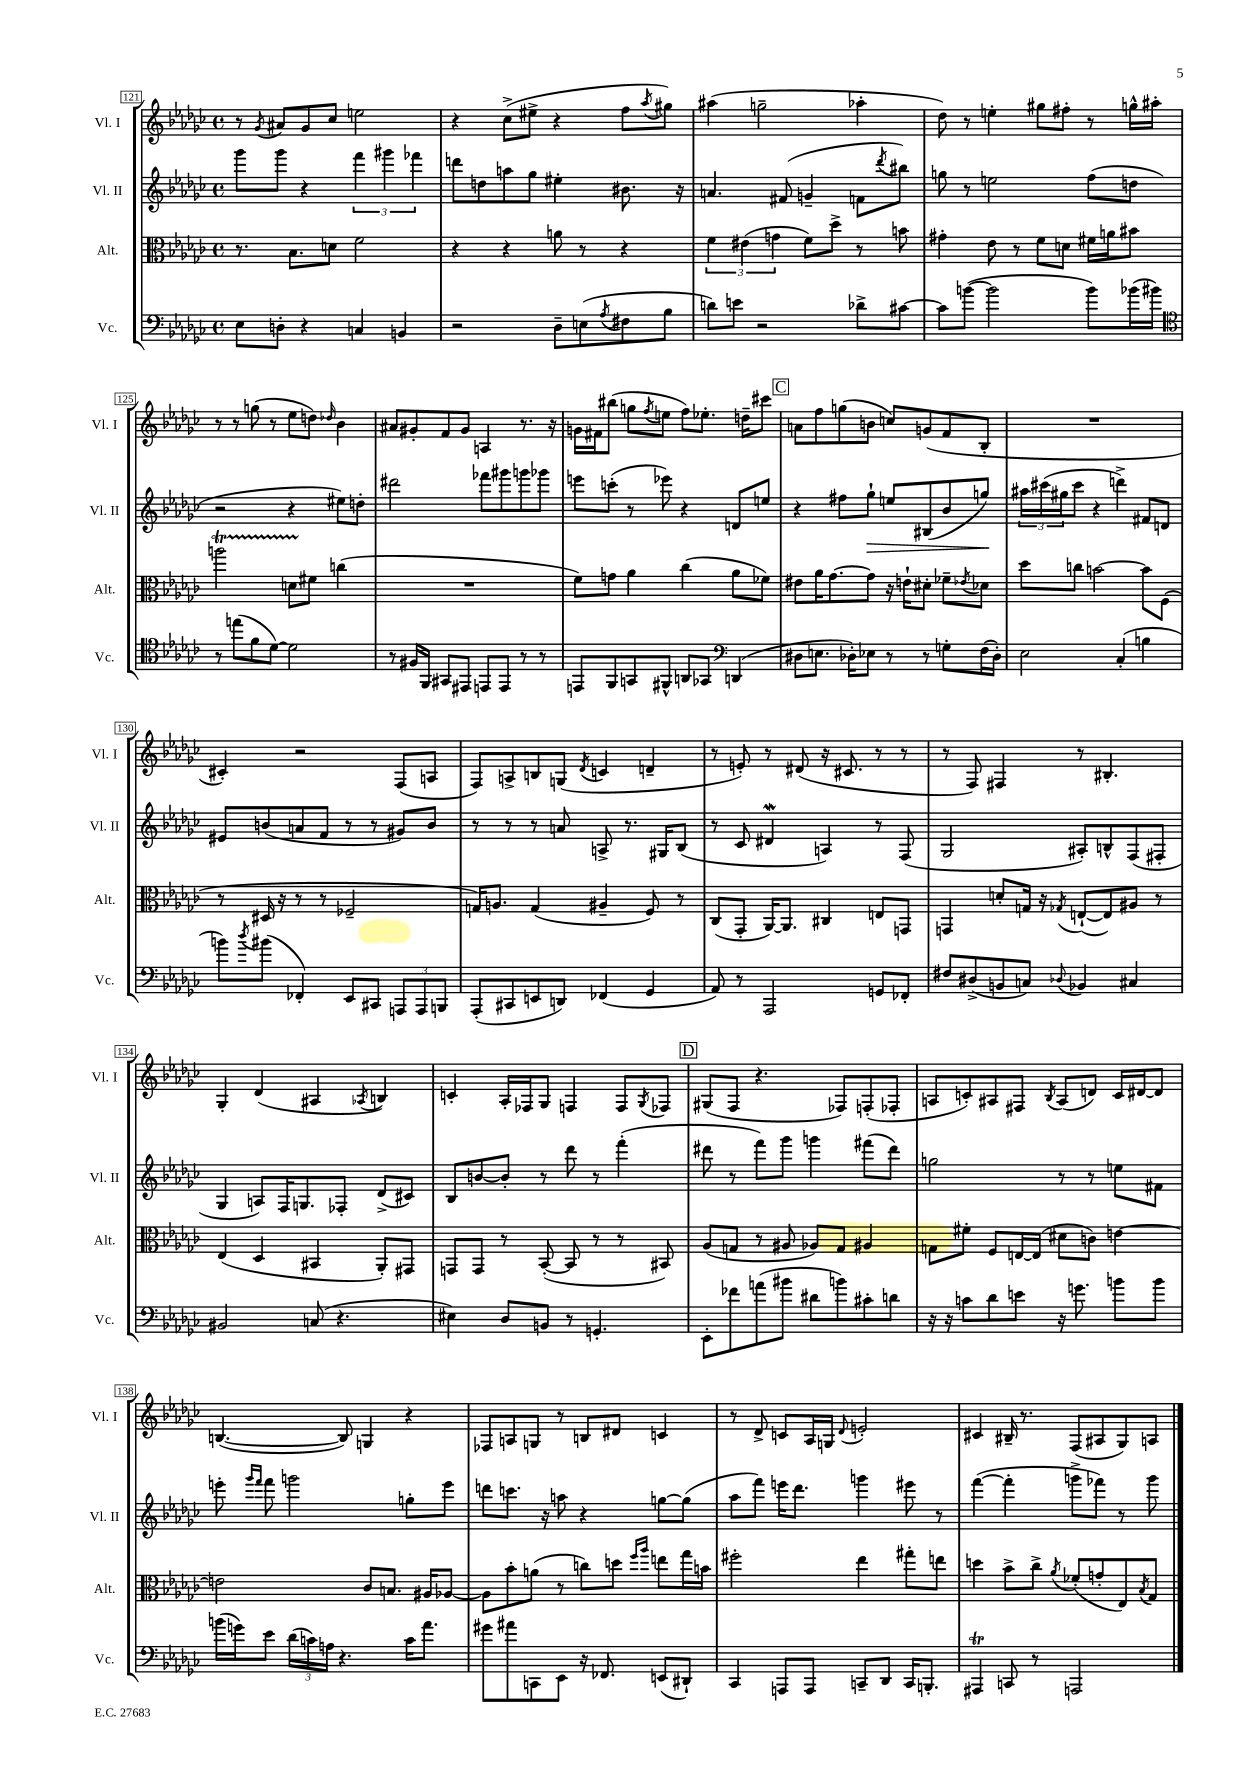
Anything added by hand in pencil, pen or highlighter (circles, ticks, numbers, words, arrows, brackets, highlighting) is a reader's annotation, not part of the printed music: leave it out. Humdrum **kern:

**kern	**kern	**kern	**kern
*staff4	*staff3	*staff2	*staff1
*clefF4	*clefC3	*clefG2	*clefG2
*k[b-e-a-d-g-c-]	*k[b-e-a-d-g-c-]	*k[b-e-a-d-g-c-]	*k[b-e-a-d-g-c-]
*M4/4	*M4/4	*M4/4	*M4/4
*met(c)	*met(c)	*met(c)	*met(c)
8E-	8.r	8ggg-	8r
.	.	.	8qg-
8D'	.	8ggg-	8a#
.	8.B-	.	.
4r	.	4r	8g-
.	8d	.	8cc-
4C	2f	6fff	2ee
.	.	6ggg#	.
4BB	.	.	.
.	.	6fff-	.
=	=	=	=
2r	4r	8ddd	4r
.	.	8dd	.
.	4r	8aa	(8cc-^
.	.	8gg-	8ee#^
8D-~	8a	4ee#'	4r
(8E	8r	.	.
8qA-	.	.	.
8F#	4r	8.b#	8ff
.	.	.	8qaa-
8B-	.	.	8gg#)
.	.	16r	.
=	=	=	=
8d)	6f	4.a	(4aa#
8e	.	.	.
.	(6e#	.	.
2r	.	.	2gg~
.	6g	.	.
.	.	(8f#	.
.	8f)	4g~	.
.	8dd-^	.	.
8d-^	8r	8f	4aa-'
.	.	8qddd-	.
[8c#	8b	8bb#)	.
=	=	=	=
8c#]	4g#'	8gg	8dd-)
([8b	.	8r	8r
2b]	8e-	2ee	4ee'
.	8r	.	.
.	8f	.	8gg#
.	8d	.	8ff#'
8b)	16f#	(8ff	8r
.	16a	.	.
(16b-	8b#	8dd	16gg^^
16b#)	.	.	16aa#'
=	=	=	=
*clefC4	*	*	*
8r	2aa	2r	8r
(8ee	.	.	8r
8f	.	.	(8gg
[8d-)	.	.	8r
2d-]	8d	4r	8ee-
.	8f#	.	8dd)
.	.	.	16qqdd-
.	(4cc	8ee#)	4b-
.	.	8dd'	.
=	=	=	=
8r	1r	2ddd#	8a#
16F#	.	.	8g#'
16FF	.	.	.
8GG#	.	.	8f
8EE#	.	.	8g#
8EE	.	8fff-	4A
8EE	.	8ggg#	.
8r	.	8ggg	8.r
8r	.	8ggg-	.
.	.	.	16r
=	=	=	=
8EE	8f)	8eee	16g
.	.	.	16f#
8FF	8g	(8ccc'	(8bb#
8GG	4a-	8r	8gg
.	.	.	8qff
8FF#^^	.	8eee-)	8ee
8AA	(4cc-	4r	8ff)
8GG-	.	.	8.ee-'
*clefF4	*	*	*
(4DD	8a-	8d	.
.	.	.	16dd~
.	8f-)	8ee	8ccc#
=	=	=	=
8D#	8e#	4r	8a
8.E	16a-	.	8ff
.	[8.g-	.	.
.	.	8ff#	(8gg
16D-')	.	.	.
8E-	8g-]	8gg-`	8b
8r	16r	8ee	8cc)
.	16e`	.	.
8r	8d#'	(8B#	(8g
8G'	8f-~	8b-	8f
.	8qe-	.	.
(16F	8d-	8gg)	8B-'
16D-')	.	.	.
=	=	=	=
2E-	8dd-	24aa#	1r
.	.	(24ccc#	.
.	.	24gg#	.
.	8cc	8ccc#	.
.	[2b	4r	.
(4C-'	.	4ddd^)	.
4B	8b]	8f#	.
.	(8F	8d	.
=	=	=	=
8b)	8r	8e#	4c#')
8qdd-	.	.	.
(8b#	16D#	(8b	.
.	16r	.	.
4FF-')	8r	8a	2r
.	8r	8f	.
8EE-	2F-~	8r	.
8CC#	.	8r	.
12AAA	.	8g#)	(8F
12AAA	.	.	.
.	.	8b	8A
12BBB	.	.	.
=	=	=	=
(8AAA-'	16G)	8r	8F)
.	8.A	.	.
8CC#	.	8r	8A^
8EE	(4G	8r	8B
8DD)	.	8a	(8G
.	.	.	8qd-
(4FF-	4A#~	8A^	4c
.	.	8.r	.
4GG-	8F)	.	4d~
.	.	16G#	.
.	8r	(8B-	.
=	=	=	=
8AA-)	(8C-	8r	8r
8r	8GG-'	8c-	8e')
2AAA-	[16AA-)	4d#	8r
.	8.AA-]	.	.
.	.	.	(8d#
.	4C#	4A)	16r
.	.	.	8.c#
8GG	8E	8r	8r
8FF-'	8GG	(8F	8r
=	=	=	=
8F#	4GG	2G-	8r
(8D#^	.	.	8F)
8BB	8d'	.	4F#
8C)	16G	.	.
.	16r	.	.
8qqD-	8qG-	.	.
4BB-	([8E`	8A#')	8r
.	8E])	8B^^	4.B#'
4C#	8A#	(8F	.
.	8r	8F#'	.
=	=	=	=
2BB#	(4E-	4G-	4G-'
.	4D-	8A)	(4d-
.	.	16F	.
.	.	8.G	.
(8C	4BB#	.	4A#
4.r	.	8F-'	.
.	.	.	8qA-
.	8AA-')	(8d-^	4B)
.	8GG#	8c#)	.
=	=	=	=
4E#)	8GG	8B-	4c'
.	8GG	[8b	.
8D-	8r	8b']	16A-'
.	.	.	16F-
8BB	([8BB-'	8r	8G-
8r	8BB-]	8ddd-	4F
4.GG'	8r	8r	.
.	8r	(4fff'	8F
.	.	.	8qG-
.	8BB#)	.	8F-
=	=	=	=
8EE-'	(8A-	8ddd#	(8G#
8f-	8G	8r	8F
(8a	8r	8fff)	4.r
8b#	8A#	8ggg-	.
8d#	8A-)	4ggg	.
8b)	8G	.	8F-)
8c#'	4A#	(8fff#	(8F'
8d	.	8ddd#)	8F-'
=	=	=	=
16r	8G	2gg	8A
16r	.	.	.
8c	8f#'	.	8c')
8d-	8F	.	8A#
8e	[16E	.	8F#
.	(16E]	.	.
.	.	.	8qB-
16r	8d#	8r	(8A#
8.g	.	.	.
.	8c)	8r	8d)
8b	[4e	8ee	16c
.	.	.	[16d#
8b	.	8f#	8d#]
=	=	=	=
(16b	2e]	8eee'	([4.B
16g)	.	.	.
.	.	16qqggg-	.
.	.	16qqfff	.
8e-	.	8fff	.
(24d-	.	2ggg	.
24c)	.	.	.
24A	.	.	.
4.r	.	.	8B])
.	8c-	.	4G
.	8.B	.	.
16c	.	8gg'	4r
8.a-	16A#	.	.
.	[8A-	8eee	.
=	=	=	=
8g#	8A-]	8ddd	8F-
8a#	8b-'	8.ccc	8A
8CC	(8a	.	8G
.	.	16r	.
8EE-	8r	8aa	8r
16r	8cc)	4r	8B
8.FF-	.	.	.
.	8dd	.	8d#
.	16qqff	.	.
.	16qqaa-	.	.
(8EE	8ee	[8gg	4c
8DD#`)	16gg-	(8gg]	.
.	16b	.	.
=	=	=	=
4CC-	2ff#'	8aa-	8r
.	.	8fff)	8d-^
8AAA	.	16eee	8c
.	.	8.ddd-	.
8AAA	.	.	16A-
.	.	.	16G
.	.	.	8qqd-
8CC~	4ee-	4ggg	2e'
8DD-	.	.	.
16CC	8gg#'	8eee#	.
8.BBB'	.	.	.
.	8ee	8r	.
=	=	=	=
4AAA#	4dd	([4fff	4c#
8CC	8b-^	4fff']	16B#~
.	.	.	8.r
8r	8cc-^	.	.
.	8qa-	.	.
2AAA	(8f-'	8ggg^	(8F
.	8g'	8fff-)	8A#
.	8E-)	8r	8G-)
.	8qB-	.	.
.	8G-	8ggg	8A
==	==	==	==
*-	*-	*-	*-
